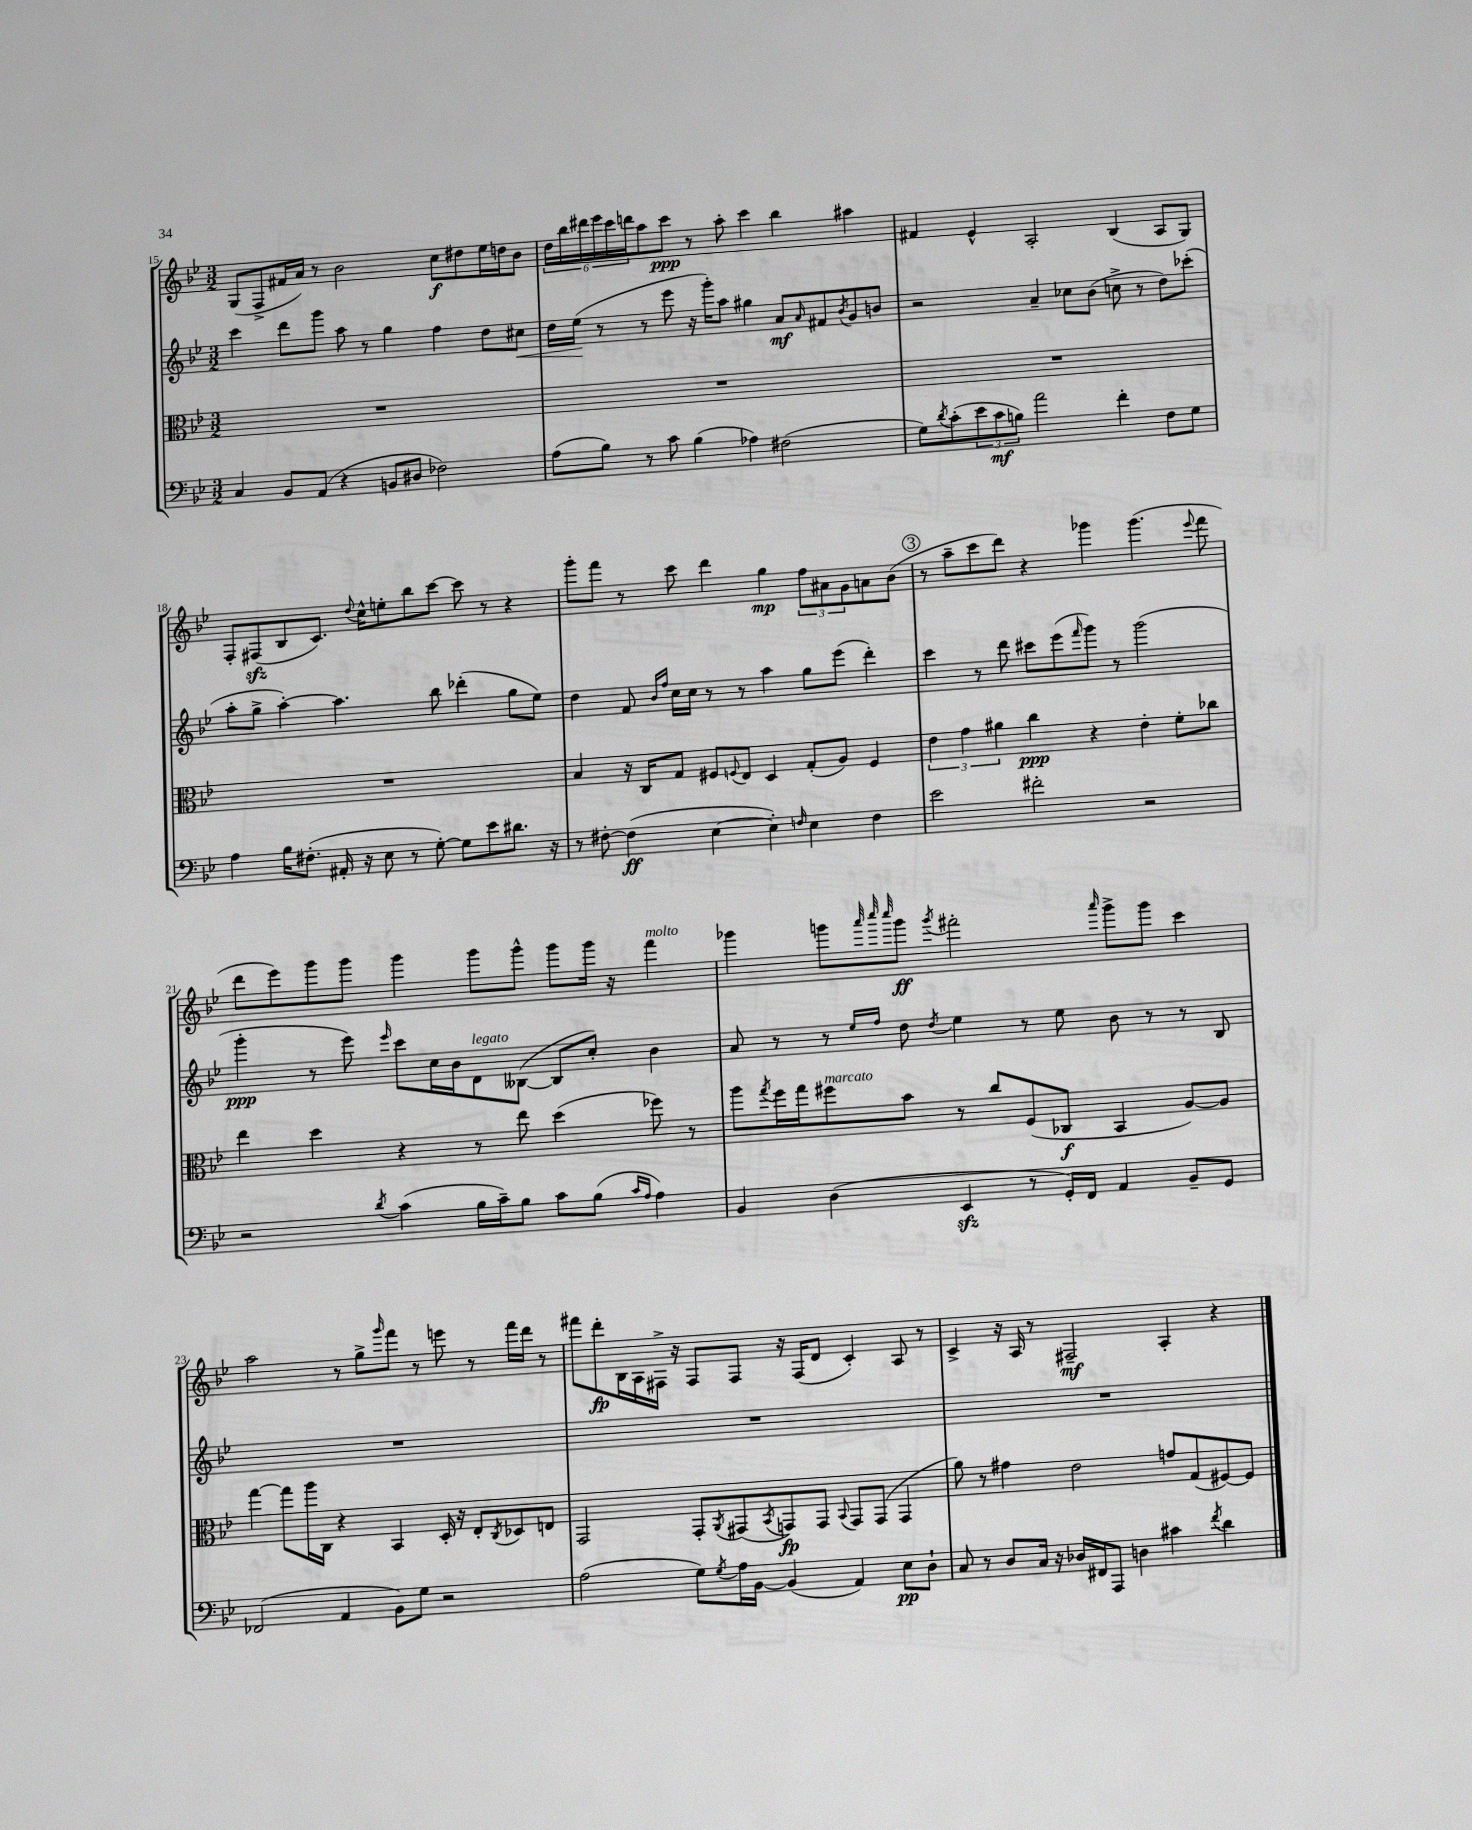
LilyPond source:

<<
\new StaffGroup <<
\new Staff = "s0" {
    \clef treble \key bes \major \numericTimeSignature \time 3/2
    g8( f8-> fis'16 a'16) r8 bes'2 c''8\f dis''8 ees''16 d''16 bes'8 |
    \tuplet 6/4 { d''16 bes''16 dis'''16 ees'''16 c'''16 d'''16 } a''8 c'''8\ppp r8 a''8-. c'''4 bes''4 ais''4 |
    fis'4 ees'4-^ a2-. bes4( a8 g8) |
    f8-. fis8\sfz( bes8 c'8.) \appoggiatura { d''8 } c''16-^ e''8-. bes''8 c'''8~ c'''8 r8 r4 |
    g'''8-. f'''8 r8 c'''8 d'''4 g''4\mp \tuplet 3/2 { f''8 ais'8 g'8 } a'8 bes'8( |
    \mark \markup { \circle "3" } r8 a''8-- c'''8 d'''8) r4 ges'''4 ges'''4.( \appoggiatura { ees'''8 } f'''8 |
    d'''8 ees'''8) g'''8 g'''8 g'''4 g'''8 g'''8-^ g'''8 g'''16 r16 f'''4^\markup { \italic "molto" } |
    ges'''4 g'''8 \grace { a'''32 c''''32 c''''32 } g'''8\ff \acciaccatura { g'''8 } fis'''2-. \grace { a'''16 } g'''8-> g'''8 c'''4 |
    a''2 r8 g''8-> \grace { g'''16 } f'''8 r8 e'''8 r8 f'''16 d'''16 r8 |
    fis'''8 d'''8-.\fp bes16 a16 fis16-> r16 fis8 fis8 r16 fis16( d'8 c'4-.) a8 r8 |
    c'4-> r16 a16 r8 fis2--\mf a4-. r4 \bar "|." |
}
\new Staff = "s1" {
    \clef treble \key bes \major \numericTimeSignature \time 3/2
    c'''4 d'''8 g'''8 a''8 r8 g''4 f''4 d''8 cis''8\< |
    d''16 ees''16\!( r8 r8 ees'''8 r16 g'''16-.) a''8 gis''4 a'8\mf \grace { a'16 } fis'8 \acciaccatura { bes'8 } g'8 b'8 |
    r2 a'4-- ces''8 bes'8( c''8-> r8 d''8) ces'''8-.( |
    a''8-. g''8-> a''4~-.) a''4. bes''8 des'''4-.( g''8 ees''8) |
    d''4 f'8 \grace { bes'16 f''16 } c''16 c''16 r8 r8 a''4 g''8 ees'''8( d'''4-.) |
    \mark \markup { \circle "3" } c'''4 r8 d'''8 cis'''8 ees'''8( \grace { f'''16 } g'''8) r8 g'''2( |
    g'''4-.\ppp r8 ees'''8) \grace { ees'''16 } c'''8 c''16 bes'16 d'8^\markup { \italic "legato" } beses8~( beses8 c''8-.) bes'4 |
    a'8 r8 r8 \grace { ees''16 f''16 } d''8 \acciaccatura { d''8 } ees''4 r8 ees''8 bes'8 r8 r8 bes8 |
    R1. |
    R1. |
    R1. \bar "|." |
}
\new Staff = "s2" {
    \clef alto \key bes \major \numericTimeSignature \time 3/2
    R1. |
    R1. |
    R1. |
    R1. |
    bes4 r16 c16 g8 fis8 \appoggiatura { f8 } ees8 d4 g8-.( a8) f4 |
    \mark \markup { \circle "3" } \tuplet 3/2 { ees'4 g'4 ais'4 } c''4\ppp r4 ees'4-. f'8-. ces''8 |
    ees''4 d''4 r4 r8 ees''8 d''4( fes''8) r8 |
    a''8 \acciaccatura { g''8 } f''16 g''16 fis''8^\markup { \italic "marcato" } bes'8 r8 c''8 f8( ces8\f bes,4 a8~) a8 |
    g''4~ g''8 a''16 c16 r4 bes,4 d16-. r16 ees8-. \acciaccatura { c8 } des8 e8 |
    g,2 g,8-. \acciaccatura { a,8 } gis,8( \acciaccatura { bes,8 } g,8\fp) g,8 \appoggiatura { bes,8 } g,8 g,8( g,4 |
    a'8) r8 gis'4 ees'2 g'8 g8( fis8~) fis8 \bar "|." |
}
\new Staff = "s3" {
    \clef bass \key bes \major \numericTimeSignature \time 3/2
    c4 bes,8 a,8( r4 b,8 dis8 fes2) |
    a8( bes8) r8 c'8 bes4( aes4) fis2( |
    g8) \acciaccatura { d'8 } c'8-.( \tuplet 3/2 { ees'8 c'8\mf b8) } a'2 f'4-. f8 g8 |
    a4 bes16 fis8.-.( ais,16-. r16 ees8 r8 g8~-.) g8 ees'8 dis'8. r16 |
    r8 fis8~-. fis4\ff( ees4~ ees4-.) \grace { f16 } ees4 f4 |
    \mark \markup { \circle "3" } ees'2 fis'2-. r2 |
    r2 \acciaccatura { d'8 } c'4( bes16 c'16--) bes8 c'8 bes8( \grace { c'16 a16 } a4) |
    bes,4 d4( ees,4\sfz r8 g,16-.) f,16 a,4 bes,8-- g,8 |
    fes,2( a,4 bes,8) g8 r2 |
    a2( g8) \acciaccatura { g8 } a16 bes,16~ bes,4( a,4) ees8\pp d8-! |
    c8 r8 d8 c16 r16 des16 fis,16 a,,8 d4 cis'4 \acciaccatura { f'8 } d'4 \bar "|." |
}
>>
>>
\layout { \context { \Score currentBarNumber = #15 } }
